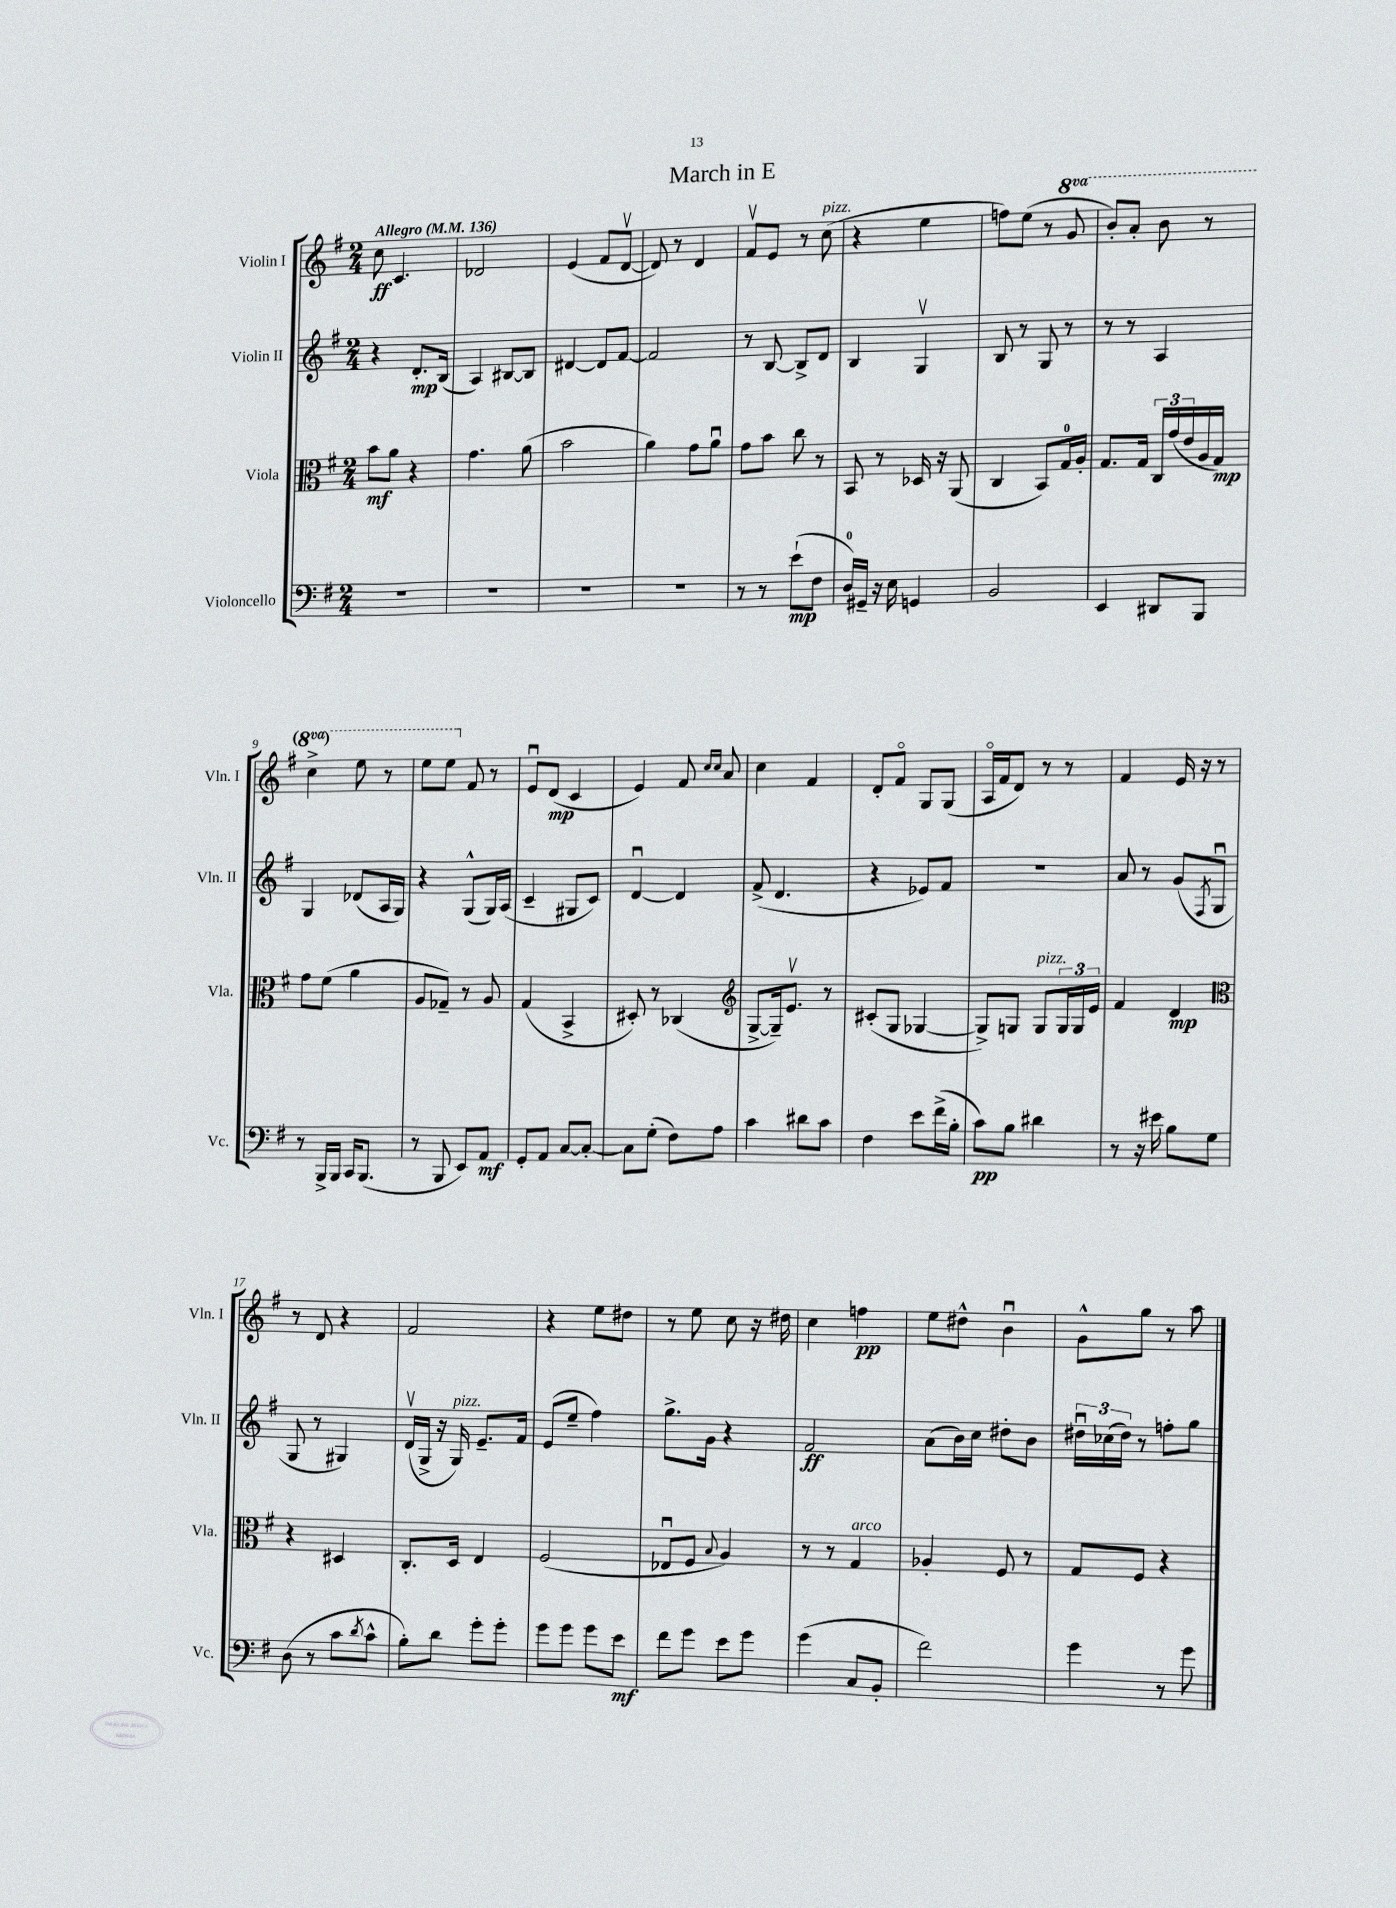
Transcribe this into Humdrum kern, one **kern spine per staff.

**kern	**dynam	**kern	**dynam	**kern	**dynam	**kern	**dynam
*part4	*part4	*part3	*part3	*part2	*part2	*part1	*part1
*staff4	*staff4	*staff3	*staff3	*staff2	*staff2	*staff1	*staff1
*I"Violoncello	*	*I"Viola	*	*I"Violin II	*	*I"Violin I	*
*I'Vc.	*	*I'Vla.	*	*I'Vln. II	*	*I'Vln. I	*
*clefF4	*	*clefC3	*	*clefG2	*	*clefG2	*
*k[f#]	*	*k[f#]	*	*k[f#]	*	*k[f#]	*
*M2/4	*	*M2/4	*	*M2/4	*	*M2/4	*
*MM136	*	*MM136	*	*MM136	*	*MM136	*
=1	=1	=1	=1	=1	=1	=1	=1
!	!	!	!	!	!	!LO:TX:a:B:t=Allegro	!
2r	.	8b\L	mf	4r	.	8cc\	ff
.	.	8a\J	.	.	.	4.c/	.
.	.	4r	.	8.d'/L	mp	.	.
.	.	.	.	(16B/Jk	.	.	.
=2	=2	=2	=2	=2	=2	=2	=2
2r	.	4.g\	.	4A/)	.	2d-X/	.
.	.	.	.	[8B#X/L	.	.	.
.	.	(8a\	.	8B#/J]	.	.	.
=3	=3	=3	=3	=3	=3	=3	=3
2r	.	2b\	.	[4d#X/	.	(4e/	.
.	.	.	.	8d#/L]	.	8f#/L	.
.	.	.	.	[8f#/J	.	[8dv/J	.
=4	=4	=4	=4	=4	=4	=4	=4
2r	.	4a\)	.	2f#/]	.	8d/])	.
.	.	.	.	.	.	8r	.
.	.	8g\L	.	.	.	4d/	.
.	.	8au\J	.	.	.	.	.
=5	=5	=5	=5	=5	=5	=5	=5
8r	.	8g\L	.	8r	.	8f#v/L	.
8r	.	8b\J	.	[8B/	.	8e/J	.
(8e`\L	mp	8cc\	.	8B^/L]	.	8r	.
!	!	!	!	!	!	!LO:TX:a:i:t=pizz.	!
8F#\J	.	8r	.	8d/J	.	(8cc\	.
=6	=6	=6	=6	=6	=6	=6	=6
16D/LL)	.	8BB/	.	4B/	.	4r	.
16GG#X~/JJ	.	.	.	.	.	.	.
16r	.	8r	.	.	.	.	.
16E\	.	.	.	.	.	.	.
4GGn/	.	16D-X/	.	4Gv/	.	4ee\	.
.	.	16r	.	.	.	.	.
.	.	(8AA/	.	.	.	.	.
=7	=7	=7	=7	=7	=7	=7	=7
2BB/	.	4C/	.	8B/	.	8ffn\L)	.
.	.	.	.	8r	.	(8ee\J	.
.	.	8BB/L)	.	8G/	.	8r	.
*	*	*	*	*	*	*8va	*
.	.	16G/L	.	8r	.	8gg/	.
.	.	16A'/JJ	.	.	.	.	.
=8	=8	=8	=8	=8	=8	=8	=8
4EE/	.	8.G/L	.	8r	.	8bb'/L)	.
.	.	.	.	8r	.	8aa'/J	.
.	.	16G/Jk	.	.	.	.	.
8DD#X/L	.	24C/LL	.	4A/	.	8bb\	.
.	.	(24g/	.	.	.	.	.
.	.	24e/	.	.	.	.	.
8BBB/J	.	16A/	.	.	.	8r	.
.	.	16G/JJ)	mp	.	.	.	.
!!LO:LB:g=z
=9	=9	=9	=9	=9	=9	=9	=9
8r	.	8g\L	.	4G/	.	4ccc^\	.
16BBB^/LL	.	(8f#\J	.	.	.	.	.
16BBB/JJ	.	.	.	.	.	.	.
16CC/KL	.	4a\	.	(8d-X/L	.	8eee\	.
(8.BBB/J	.	.	.	.	.	.	.
.	.	.	.	16A/L	.	8r	.
.	.	.	.	16G/JJ)	.	.	.
=10	=10	=10	=10	=10	=10	=10	=10
8r	.	8A/L	.	4r	.	8eee\L	.
8BBB/	.	8G-X~/J)	.	.	.	8eee\J	.
*	*	*	*	*	*	*X8va	*
8EE/L)	.	8r	.	(8G^^/L	.	8f#/	.
8AA/J	mf	8A/	.	16G/L)	.	8r	.
.	.	.	.	(16A/JJ	.	.	.
=11	=11	=11	=11	=11	=11	=11	=11
8GG'/L	.	(4G/	.	4c~/	.	8eu/L	.
8AA/J	.	.	.	.	.	(8d/J	mp
[8C/L	.	4BB^/	.	8G#X/L	.	4c/	.
8C'/J_	.	.	.	8c/J)	.	.	.
=12	=12	=12	=12	=12	=12	=12	=12
8C\L]	.	8D#X'/)	.	[4du/	.	4e/)	.
(8G'\J	.	8r	.	.	.	.	.
8F#\L)	.	(4C-X/	.	4d/]	.	8f#/	.
.	.	.	.	.	.	16qqcc/LL	.
.	.	.	.	.	.	16qqcc/JJ	.
8A\J	.	.	.	.	.	8a/	.
=13	=13	=13	=13	=13	=13	=13	=13
*	*	*clefG2	*	*	*	*	*
4c\	.	[8G^/L	.	(8f#^/	.	4cc\	.
.	.	16G~/k])	.	4.d/	.	.	.
.	.	8.ev/J	.	.	.	.	.
8d#X\L	.	.	.	.	.	4f#/	.
8c\J	.	8r	.	.	.	.	.
=14	=14	=14	=14	=14	=14	=14	=14
4F#\	.	(8c#X'/L	.	4r	.	8d'/L	.
.	.	8G/J	.	.	.	8f#/J	.
8e\L	.	[4G-X/	.	8e-X/L)	.	8G/L	.
(16f#^\L	.	.	.	8f#/J	.	(8G/J	.
16B'\JJ	.	.	.	.	.	.	.
=15	=15	=15	=15	=15	=15	=15	=15
8c\L)	pp	8G-^/L])	.	2r	.	16A/LL	.
.	.	.	.	.	.	16f#/J	.
8B\J	.	8Gn/J	.	.	.	8d/J)	.
!	!	!LO:TX:a:i:t=pizz.	!	!	!	!	!
4d#X\	.	8G/L	.	.	.	8r	.
.	.	24G/L	.	.	.	8r	.
.	.	24G/	.	.	.	.	.
.	.	24e/JJ	.	.	.	.	.
=16	=16	=16	=16	=16	=16	=16	=16
8r	.	4f#/	.	8a/	.	4f#/	.
16r	.	.	.	8r	.	.	.
16e#X\	.	.	.	.	.	.	.
8B\L	.	4d/	mp	(8g/L	.	16e/	.
.	.	.	.	.	.	16r	.
.	.	.	.	8qF#/	.	.	.
8G\J	.	.	.	8Gu/J	.	8r	.
!!LO:LB:g=z
=17	=17	=17	=17	=17	=17	=17	=17
*	*	*clefC3	*	*	*	*	*
(8D\	.	4r	.	8G/	.	8r	.
8r	.	.	.	8r	.	8d/	.
8c\L	.	4D#X/	.	4G#X/)	.	4r	.
8qd/	.	.	.	.	.	.	.
8c^^\J	.	.	.	.	.	.	.
=18	=18	=18	=18	=18	=18	=18	=18
8B'\L)	.	8.C'/L	.	(16dv/LL	.	2f#/	.
.	.	.	.	16G^/JJ	.	.	.
8d\J	.	.	.	16r	.	.	.
!	!	!	!	!LO:TX:a:i:t=pizz.	!	!	!
.	.	16D/Jk	.	16G/)	.	.	.
8g'\L	.	4E/	.	8.e~/L	.	.	.
8g'\J	.	.	.	.	.	.	.
.	.	.	.	16f#/Jk	.	.	.
=19	=19	=19	=19	=19	=19	=19	=19
8g\L	.	(2F#/	.	(8e/L	.	4r	.
8g\J	.	.	.	8ee~/J	.	.	.
8g\L	.	.	.	4ff#\)	.	8ee\L	.
8e\J	mf	.	.	.	.	8dd#X\J	.
=20	=20	=20	=20	=20	=20	=20	=20
8f#\L	.	8E-Xu/L	.	8.gg^\L	.	8r	.
8g\J	.	8F#/J	.	.	.	8ee\	.
.	.	.	.	16g\Jk	.	.	.
.	.	8qqB/	.	.	.	.	.
8e\L	.	4A/)	.	4r	.	8cc\	.
8g\J	.	.	.	.	.	16r	.
.	.	.	.	.	.	16dd#X\	.
=21	=21	=21	=21	=21	=21	=21	=21
(4g\	.	8r	.	2f#/	ff	4cc\	.
.	.	8r	.	.	.	.	.
!	!	!LO:TX:a:i:t=arco	!	!	!	!	!
8C/L	.	4G/	.	.	.	4ffn\	pp
8BB'/J	.	.	.	.	.	.	.
=22	=22	=22	=22	=22	=22	=22	=22
2f#\)	.	4A-X'/	.	(8a\L	.	8ee\L	.
.	.	.	.	16b\L)	.	8dd#X^^\J	.
.	.	.	.	16cc\JJ	.	.	.
.	.	8F#/	.	8dd#X'\L	.	4bu\	.
.	.	8r	.	8b\J	.	.	.
=23	=23	=23	=23	=23	=23	=23	=23
4g\	.	8G/L	.	24dd#Xu\LL	.	8g^^\L	.
.	.	.	.	(24cc-X\	.	.	.
.	.	.	.	24dd#\JJ)	.	.	.
.	.	8F#/J	.	8r	.	8gg\J	.
8r	.	4r	.	8ffn'\L	.	8r	.
8g\	.	.	.	8gg\J	.	8aa\	.
==	==	==	==	==	==	==	==
*-	*-	*-	*-	*-	*-	*-	*-
